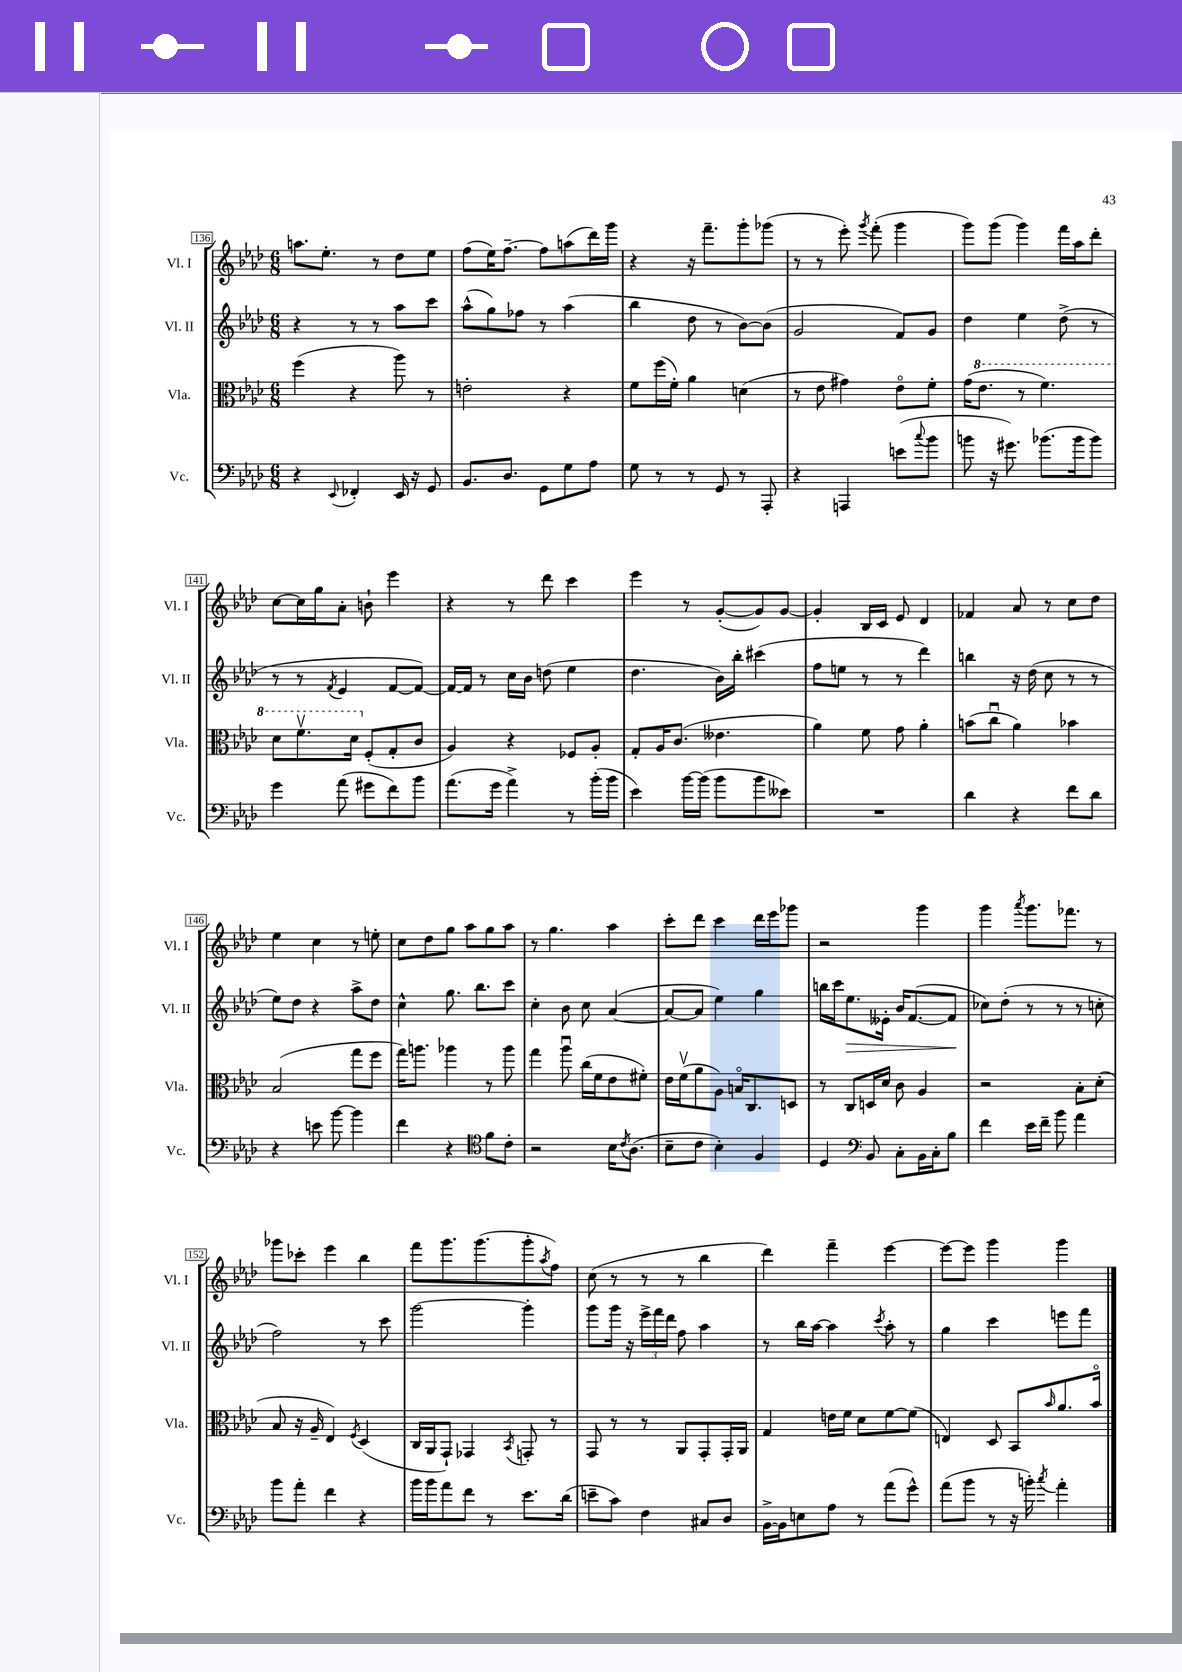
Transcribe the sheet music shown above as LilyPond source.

<<
\new StaffGroup <<
\new Staff = "s0" \with { instrumentName = "Vl. I" shortInstrumentName = "Vl. I" } {
    \clef treble \key aes \major \numericTimeSignature \time 6/8
    a''8. ees''8.-. r8 des''8 ees''8 |
    f''8( ees''16) f''8.~-- f''8 a''8( des'''16) g'''16 |
    r4 r16 f'''8.-- g'''8-. ges'''8( |
    r8 r8 ees'''8-.) \acciaccatura { g'''8 } f'''8-.( g'''4 |
    g'''8) g'''8( g'''4) f'''16 aes''16 des'''8-. |
    c''8~ c''16 g''16 aes'8-. b'8-! ees'''4 |
    r4 r8 des'''8 c'''4 |
    ees'''4 r8 g'8~-.( g'8) g'8~ |
    g'4-. bes16 c'16 ees'8 des'4 |
    fes'4 aes'8 r8 c''8 des''8 |
    ees''4 c''4 r8 e''8-. |
    c''8 des''8 g''8 aes''8 g''8 aes''8 |
    r8 g''4. aes''4 |
    c'''8-. des'''8 c'''4 des'''16 ees'''16 ges'''8 |
    r2 g'''4 |
    g'''4 \acciaccatura { aes'''8 } g'''8. fes'''8. r8 |
    ges'''8 ces'''8-. ees'''4 bes''4 |
    f'''8 g'''8. g'''8.( g'''8-. \acciaccatura { aes''8 } f''8) |
    c''8( r8 r8 r8 bes''4 |
    des'''4) f'''4-- ees'''4~ |
    ees'''8~ ees'''8 g'''4 g'''4 \bar "|." |
}
\new Staff = "s1" \with { instrumentName = "Vl. II" shortInstrumentName = "Vl. II" } {
    \clef treble \key aes \major \numericTimeSignature \time 6/8
    r4 r8 r8 aes''8 c'''8 |
    aes''8-^( g''8) fes''8 r8 aes''4( |
    bes''4 des''8 r8 bes'8~) bes'8( |
    g'2 f'8) g'8 |
    des''4 ees''4 des''8->( r8 |
    r8 r8 \acciaccatura { f'8 } ees'4 f'8~ f'8~) |
    f'16~ f'16 r8 c''16 bes'16 d''8( ees''4 |
    des''4. bes'16) bes''16-. cis'''4( |
    f''8 e''8 r8 r8 des'''4) |
    b''4 r16 des''16( c''8 r8 r8 |
    ees''8) des''8 r4 aes''8-> des''8 |
    c''4-^ g''8. bes''8. c'''8 |
    c''4-. bes'8 c''8 aes'4~( |
    aes'8~ aes'8 ees''4) g''4 |
    b''16 c'''16 ees''8.\> eeses'16-. bes'16 f'8.~( f'8\! |
    ces''8) des''8-.( r8 r8 r8 c''8-. |
    f''2) r8 c'''8 |
    g'''2~ g'''4-. |
    g'''8 g'''16 r16 \tuplet 3/2 { ees'''16-> f'''16 des'''16 } f''8 aes''4 |
    r8 bes''16 aes''16~ aes''4 \acciaccatura { c'''8 } aes''8-. r8 |
    g''4 c'''4 e'''8 f'''8 \bar "|." |
}
\new Staff = "s2" \with { instrumentName = "Vla." shortInstrumentName = "Vla." } {
    \clef alto \key aes \major \numericTimeSignature \time 6/8
    f''4( r4 aes''8) r8 |
    e'2-. r4 |
    f'8 f''16( f'16-.) aes'4 d'4( |
    r8 ees'8 gis'4) ees'8\flageolet f'8-. |
    g'16( \ottava #1 ees''8. r8 f''4.) |
    des''8 f''8.\upbow des''16 \ottava #0 f8-.( g8-. c'8 |
    aes4) r4 fes8 aes8-. |
    g8-. aes16 c'8.( eeses'4. |
    aes'4) f'8 g'8 aes'4-. |
    b'8( c''8\downbow aes'4) bes'4 |
    bes2( g''8 f''8 |
    g''16) a''8. aes''4 r8 aes''8 |
    g''4 aes''8\downbow c''16( f'16 ees'8 fis'8-.) |
    ees'16 f'16\upbow( aes'8 aes8) b16\flageolet c8. d8 |
    r8 c8 d16 des'16 c'8 aes4 |
    r2 bes8-. des'8-.( |
    bes8 r16 aes16-- ees4) \acciaccatura { f8 } des4( |
    c16 aes,16 g,8-!) ges,4 \acciaccatura { bes,8 } g,8-. r8 |
    g,8 r8 r8 aes,8 g,8-. g,16-. aes,16 |
    g4 e'16 f'16 des'8 f'8~ f'8( |
    e4) des8 bes,8 \grace { bes'16 } aes'8. bes'16\flageolet \bar "|." |
}
\new Staff = "s3" \with { instrumentName = "Vc." shortInstrumentName = "Vc." } {
    \clef bass \key aes \major \numericTimeSignature \time 6/8
    r4 \appoggiatura { ees,8 } fes,4-. ees,16 r16 g,8 |
    bes,8. des8. g,8 g8 aes8 |
    g8 r8 r8 g,8 r8 aes,,8-. |
    r4 a,,4 e'8( \appoggiatura { c''8 } bes'8 |
    b'8 r16 gis'8.) bes'8.( bes'16 bes'8) |
    g'4 aes'8( gis'8 f'8) bes'8 |
    aes'8.( g'16 aes'4->) r8 bes'16-.( bes'16 |
    ees'4) bes'16~ bes'16( bes'8 bes'8 eeses'8) |
    R2. |
    des'4 r4 f'8 des'8 |
    r4 e'8 bes'8~ bes'4 |
    f'4 r4 \clef tenor f'8 c'8-. |
    r2 bes16 \acciaccatura { c'8 } aes8.( |
    bes8-- c'8 bes4-.) f4 |
    des4 \clef bass bes,8 c8-. bes,16 c16-. bes8 |
    f'4 ees'16 f'16-- bes'8 aes'4 |
    bes'8 aes'8-. f'4 r4 |
    bes'16 bes'16 aes'8 f'8 r8 ees'8. des'16( |
    e'8-- c'8) f4 cis8 des8 |
    bes,16~-> bes,16 e8 aes8 r8 aes'8( g'8-^) |
    aes'8( bes'8 r8 r16 b'16-.) \acciaccatura { c''8 } aes'4-. \bar "|." |
}
>>
>>
\layout { \context { \Score currentBarNumber = #136 \override BarNumber.stencil = #(make-stencil-boxer 0.1 0.3 ly:text-interface::print) } }
